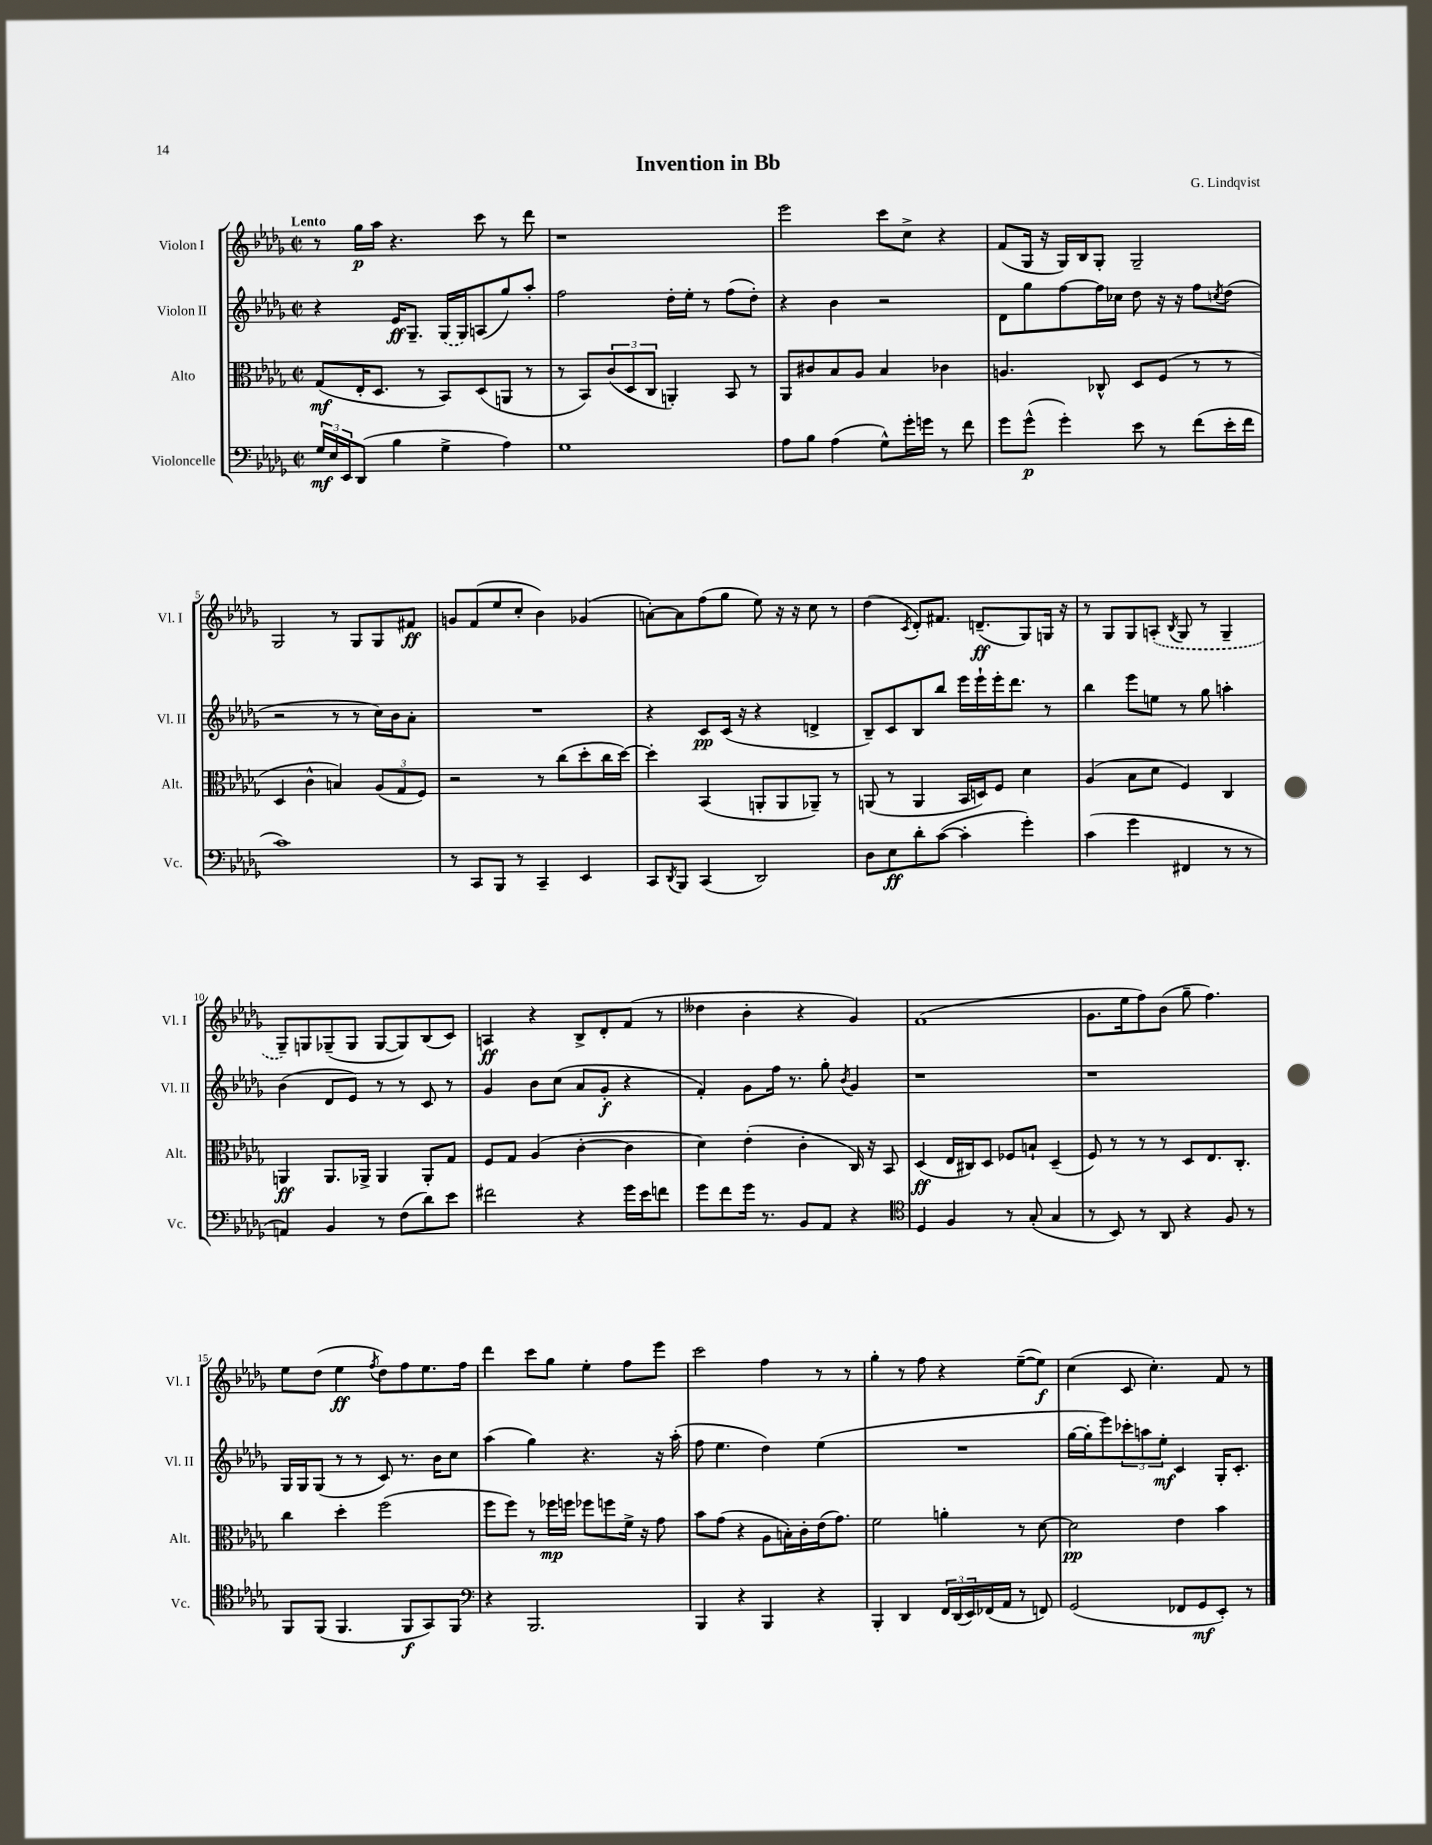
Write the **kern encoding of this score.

**kern	**dynam	**kern	**dynam	**kern	**dynam	**kern	**dynam
*part4	*part4	*part3	*part3	*part2	*part2	*part1	*part1
*staff4	*staff4	*staff3	*staff3	*staff2	*staff2	*staff1	*staff1
*I"Violoncelle	*	*I"Alto	*	*I"Violon II	*	*I"Violon I	*
*I'Vc.	*	*I'Alt.	*	*I'Vl. II	*	*I'Vl. I	*
*clefF4	*	*clefC3	*	*clefG2	*	*clefG2	*
*k[b-e-a-d-g-]	*	*k[b-e-a-d-g-]	*	*k[b-e-a-d-g-]	*	*k[b-e-a-d-g-]	*
*M2/2	*	*M2/2	*	*M2/2	*	*M2/2	*
*met(c|)	*	*met(c|)	*	*met(c|)	*	*met(c|)	*
=1	=1	=1	=1	=1	=1	=1	=1
!	!	!	!	!	!	!LO:TX:a:B:t=Lento	!
24G-/LL	mf	(8G-/L	mf	4r	.	8r	.
24E-/	.	.	.	.	.	.	.
24EE-/J	.	.	.	.	.	.	.
(8DD-/J	.	16E-'/K	.	.	.	16gg-\LL	p
.	.	8.D-/J	.	.	.	16aa-\JJ	.
4B-\	.	.	.	16e-/KL	ff	4.r	.
.	.	.	.	8.G-~/J	.	.	.
.	.	8r	.	.	.	.	.
4G-^\	.	8BB-/L)	.	(16G-/LL	.	.	.
.	.	.	.	16G-/J)	.	.	.
.	.	(8D-/	.	(8An/	.	8ccc\	.
4A-\)	.	8AAn/J	.	8gg-/)	.	8r	.
.	.	8r	.	8aa-'/J	.	8ddd-\	.
=2	=2	=2	=2	=2	=2	=2	=2
1G-	.	8r	.	2ff\	.	1r	.
.	.	8BB-/L)	.	.	.	.	.
.	.	(12c/	.	.	.	.	.
.	.	12D-/	.	.	.	.	.
.	.	12C/J	.	.	.	.	.
.	.	4AAn'/)	.	16dd-'\LL	.	.	.
.	.	.	.	16ee-'\JJ	.	.	.
.	.	.	.	8r	.	.	.
.	.	8BB-/	.	(8ff\L	.	.	.
.	.	8r	.	8dd-'\J)	.	.	.
=3	=3	=3	=3	=3	=3	=3	=3
8A-\L	.	8AA-/L	.	4r	.	2eee-\	.
8B-\J	.	8c#X/	.	.	.	.	.
(4A-\	.	8B-/	.	4b-\	.	.	.
.	.	8A-/J	.	.	.	.	.
8G-^^\L)	.	4B-/	.	2r	.	8ccc\L	.
16g-'\L	.	.	.	.	.	8cc^\J	.
16gn\JJ	.	.	.	.	.	.	.
8r	.	4c-X\	.	.	.	4r	.
8f\	.	.	.	.	.	.	.
=4	=4	=4	=4	=4	=4	=4	=4
8g-\L	.	4.An/	.	8d-\L	.	(8f/L	.
(8g-^^\J	p	.	.	8gg-\	.	16G-/Jk	.
.	.	.	.	.	.	16r	.
4g-'\)	.	.	.	[8ff\	.	16G-/LL)	.
.	.	.	.	.	.	16B-/J	.
.	.	8C-X^^/	.	16ff\L]	.	8G-'/J	.
.	.	.	.	16cc-X\JJ	.	.	.
8e-\	.	8D-/L	.	8dd-\	.	2G-~/	.
8r	.	(8F/J	.	16r	.	.	.
.	.	.	.	16r	.	.	.
(8f\L	.	8r	.	8ff\L	.	.	.
.	.	.	.	8qccn/	.	.	.
16e-'\L	.	8r	.	(8dd-\J	.	.	.
16f\JJ	.	.	.	.	.	.	.
!!LO:LB:g=z
=5	=5	=5	=5	=5	=5	=5	=5
1c)	.	4D-/	.	2r	.	2G-/	.
.	.	4c^^\	.	.	.	.	.
.	.	4Bn/)	.	8r	.	8r	.
.	.	.	.	8r	.	8G-/L	.
.	.	(12A-/L	.	16cc\LL)	.	8G-/	.
.	.	.	.	16b-\J	.	.	.
.	.	12G-/	.	.	.	.	.
.	.	.	.	8a-'\J	.	8f#X/J	ff
.	.	12F/J)	.	.	.	.	.
=6	=6	=6	=6	=6	=6	=6	=6
8r	.	2r	.	1r	.	8gn/L	.
8CC/L	.	.	.	.	.	(8f/	.
8BBB-/J	.	.	.	.	.	8ee-/	.
8r	.	.	.	.	.	8cc'/J	.
4CC~/	.	8r	.	.	.	4b-\)	.
.	.	(8cc\L	.	.	.	.	.
4EE-/	.	8dd-'\	.	.	.	(4g-X/	.
.	.	16cc\L	.	.	.	.	.
.	.	[16dd-\JJ)	.	.	.	.	.
=7	=7	=7	=7	=7	=7	=7	=7
8CC/L	.	4dd-'\]	.	4r	.	[8an'\L)	.
8qDD-/	.	.	.	.	.	.	.
8BBB-/J	.	.	.	.	.	8a\]	.
(4CC/	.	(4BB-/	.	8c/L	pp	(8ff\	.
.	.	.	.	(16c/Jk	.	8gg-\J	.
.	.	.	.	16r	.	.	.
2DD-/)	.	8AAn'/L	.	4r	.	8ee-\)	.
.	.	8AA/	.	.	.	16r	.
.	.	.	.	.	.	16r	.
.	.	8AA-X~/J)	.	4dn^/	.	8cc\	.
.	.	8r	.	.	.	8r	.
=8	=8	=8	=8	=8	=8	=8	=8
8D-\L	.	(8AAn/	.	8B-~/L)	.	(4dd-\	.
8E-\	ff	8r	.	8c/	.	.	.
.	.	.	.	.	.	8qc/	.
8d-'\	.	4AA/	.	8B-/	.	8d-'/L)	.
([8c\J	.	.	.	8bb-/J	.	8.f#X/J	.
4c'\]	.	16BB-/LL	.	16eee-\LL	.	.	.
.	.	16Dn/J)	.	16eee-`\	.	(8.dn~/L	ff
.	.	8F/J	.	16eee-'\J	.	.	.
.	.	.	.	8.ddd-\J	.	.	.
4g-'\)	.	4d-\	.	.	.	8G-/)	.
.	.	.	.	8r	.	16Gn/Jk	.
.	.	.	.	.	.	16r	.
=9	=9	=9	=9	=9	=9	=9	=9
(4c\	.	(4A-/	.	4bb-\	.	8r	.
.	.	.	.	.	.	8G-/L	.
4g-\	.	8B-\L	.	8eee-\L	.	8G-/	.
.	.	8d-\J	.	8een\J	.	(8An'/J	.
.	.	.	.	.	.	8qB-/	.
4FF#X/	.	4F/)	.	8r	.	8G-/	.
.	.	.	.	8gg-\	.	8r	.
8r	.	4C/	.	4aan'\	.	4G-~/	.
8r	.	.	.	.	.	.	.
!!LO:LB:g=z
=10	=10	=10	=10	=10	=10	=10	=10
4AAn/)	.	4AAn/	ff	(4b-\	.	8G-~/L)	.
.	.	.	.	.	.	8Gn/	.
4BB-/	.	8.AA/L	.	8d-/L	.	(8G-X~/	.
.	.	.	.	8e-/J)	.	8G-/J	.
.	.	16AA-X^/Jk	.	.	.	.	.
8r	.	4AA-/	.	8r	.	[8G-/L	.
(8F\L	.	.	.	8r	.	8G-/])	.
8d-\)	.	8AA-'/L	.	8c/	.	(8B-/	.
8e-\J	.	8G-/J	.	8r	.	8c/J)	.
=11	=11	=11	=11	=11	=11	=11	=11
2f#X\	.	8F/L	.	4g-/	.	4An/	ff
.	.	8G-/J	.	.	.	.	.
.	.	(4A-/	.	8b-\L	.	4r	.
.	.	.	.	(8cc\J	.	.	.
4r	.	[4c'\	.	8a-/L	.	8B-^/L	.
.	.	.	.	8g-'/J	f	8d-'/	.
16g-\LL	.	4c\]	.	4r	.	(8f/J	.
16e-\J	.	.	.	.	.	.	.
8fn\J	.	.	.	.	.	8r	.
=12	=12	=12	=12	=12	=12	=12	=12
8g-\L	.	4d-\)	.	4f'/)	.	4dd--X\	.
8f\	.	.	.	.	.	.	.
16g-\Jk	.	(4e-'\	.	8g-\L	.	4b-'\	.
8.r	.	.	.	.	.	.	.
.	.	.	.	16ff\Jk	.	.	.
.	.	.	.	8.r	.	.	.
8BB-/L	.	4c'\	.	.	.	4r	.
8AA-/J	.	.	.	8gg-'\	.	.	.
.	.	.	.	8qb-/	.	.	.
4r	.	16C/)	.	4g-/	.	4g-/)	.
.	.	16r	.	.	.	.	.
.	.	8BB-/	.	.	.	.	.
=13	=13	=13	=13	=13	=13	=13	=13
*clefC4	*	*	*	*	*	*	*
4D-/	.	(4D-/	ff	1r	.	(1f	.
4F/	.	16E-/LL	.	.	.	.	.
.	.	16C#X/J)	.	.	.	.	.
.	.	8D-/J	.	.	.	.	.
8r	.	8F-X/L	.	.	.	.	.
(8G-'/	.	8Bn`/J	.	.	.	.	.
4G-/	.	(4D-~/	.	.	.	.	.
=14	=14	=14	=14	=14	=14	=14	=14
8r	.	8F/)	.	1r	.	8.g-\L	.
8BB-/)	.	8r	.	.	.	.	.
.	.	.	.	.	.	16ee-\k	.
8r	.	8r	.	.	.	8ff\)	.
8AA-/	.	8r	.	.	.	(8b-\J	.
4r	.	8D-/L	.	.	.	8gg-~\	.
.	.	8.E-/	.	.	.	4.ff\)	.
8F/	.	.	.	.	.	.	.
.	.	8.C'/J	.	.	.	.	.
8r	.	.	.	.	.	.	.
!!LO:LB:g=z
=15	=15	=15	=15	=15	=15	=15	=15
8FF/L	.	4cc\	.	16G-/LL	.	8ee-\L	.
.	.	.	.	16G-/J	.	.	.
(8FF/J	.	.	.	(8G-/J	.	(8dd-\J	.
4.FF/	.	4dd-'\	.	8r	.	4ee-\	ff
.	.	.	.	8r	.	.	.
.	.	.	.	.	.	8qff/	.
.	.	(2ff\	.	8c/)	.	8dd-\L)	.
8FF/L	f	.	.	8.r	.	8ff\	.
8GG-/)	.	.	.	.	.	8.ee-\	.
.	.	.	.	16b-\KL	.	.	.
8FF/J	.	.	.	8cc\J	.	.	.
.	.	.	.	.	.	16ff\Jk	.
=16	=16	=16	=16	=16	=16	=16	=16
*clefF4	*	*	*	*	*	*	*
4r	.	8ff\L	.	(4aa-\	.	4ddd-\	.
.	.	8ff\J)	.	.	.	.	.
2.BBB-/	.	8r	.	4gg-\)	.	8ccc\L	.
.	.	16ff-X\LL	mp	.	.	8gg-\J	.
.	.	16ffn\JJ	.	.	.	.	.
.	.	8ff-X\L	.	4.r	.	4ee-'\	.
.	.	8ffn\	.	.	.	.	.
.	.	16f^\Jk	.	.	.	8ff\L	.
.	.	16r	.	.	.	.	.
.	.	8g-\	.	16r	.	8eee-\J	.
.	.	.	.	(16aa-'\	.	.	.
=17	=17	=17	=17	=17	=17	=17	=17
4BBB-/	.	8b-\L	.	8ff\	.	2ccc\	.
.	.	(8g-\J	.	4.ee-\	.	.	.
4r	.	4r	.	.	.	.	.
4BBB-/	.	8A-\L	.	4dd-\)	.	4ff\	.
.	.	16Bn'\L)	.	.	.	.	.
.	.	16c'\	.	.	.	.	.
4r	.	(16e-\J	.	(4ee-\	.	8r	.
.	.	8.g-\J)	.	.	.	.	.
.	.	.	.	.	.	8r	.
=18	=18	=18	=18	=18	=18	=18	=18
4BBB-'/	.	2f\	.	1r	.	4gg-'\	.
4DD-/	.	.	.	.	.	8r	.
.	.	.	.	.	.	8ff\	.
24FF/LL	.	4an'\	.	.	.	4r	.
(24DD-/	.	.	.	.	.	.	.
24EE-/)	.	.	.	.	.	.	.
(16FF-X/	.	.	.	.	.	.	.
16AA-/JJ	.	.	.	.	.	.	.
8r	.	8r	.	.	.	([8ee-~\L	.
8FFn/)	.	[8d-\	.	.	.	8ee-\J])	f
=19	=19	=19	=19	=19	=19	=19	=19
(2GG-/	.	2d-\]	pp	[16gg-\LL	.	(4cc\	.
.	.	.	.	16gg-'\J]	.	.	.
.	.	.	.	8eee-\)	.	.	.
.	.	.	.	12ccc-X'\	.	8c/	.
.	.	.	.	12aan\	.	.	.
.	.	.	.	.	.	4.cc'\)	.
.	.	.	.	12ee-'\J	mf	.	.
8FF-X/L	.	4e-\	.	4c/	.	.	.
8GG-/	mf	.	.	.	.	.	.
8EE-'/J)	.	4b-\	.	16G-'/KL	.	8f/	.
.	.	.	.	8.c'/J	.	.	.
8r	.	.	.	.	.	8r	.
==	==	==	==	==	==	==	==
*-	*-	*-	*-	*-	*-	*-	*-
